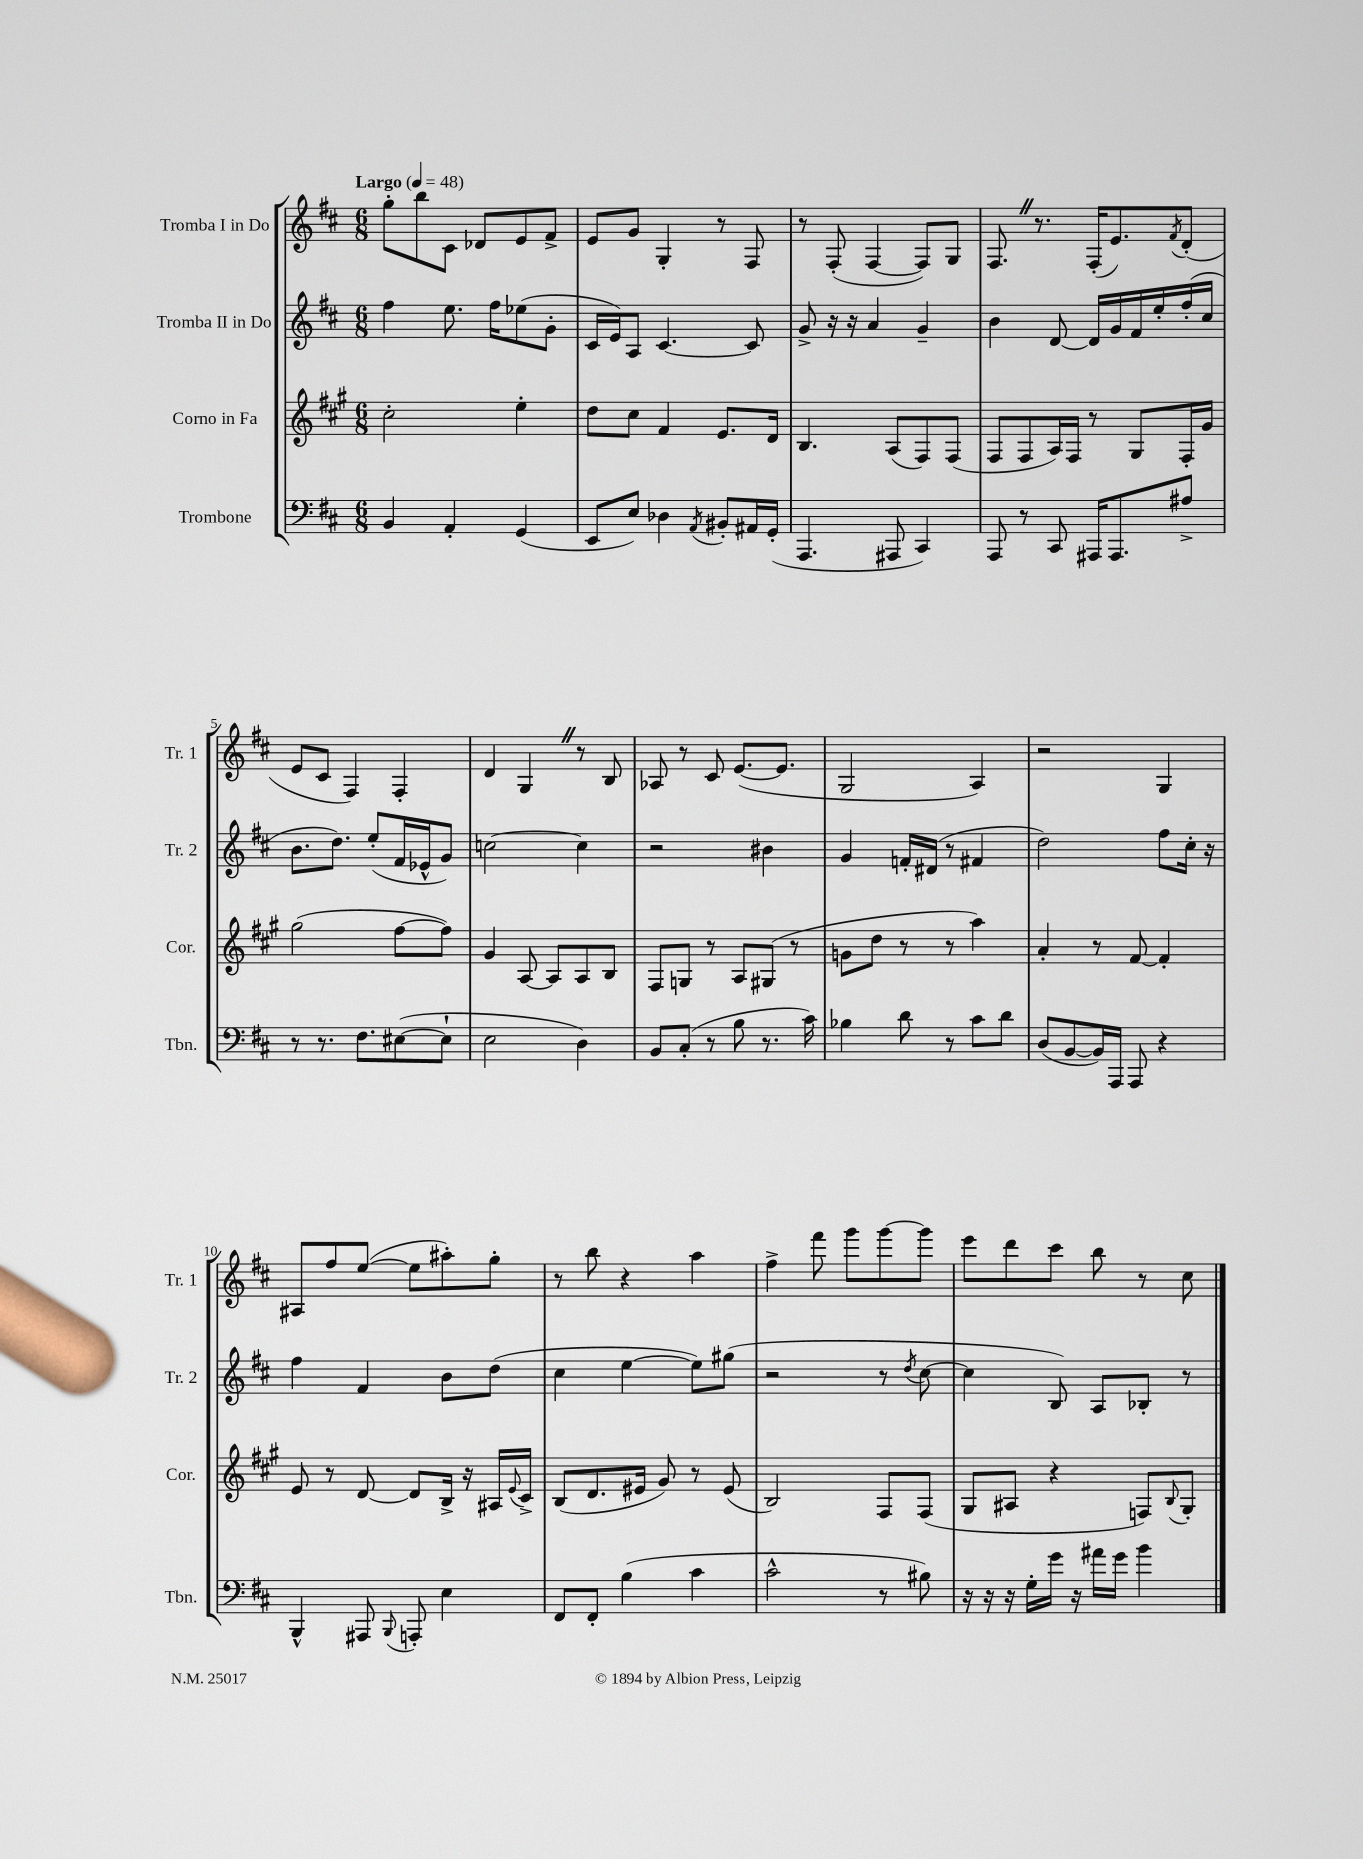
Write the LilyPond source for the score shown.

<<
\new StaffGroup <<
\new Staff = "s0" \with { instrumentName = "Tromba I in Do" shortInstrumentName = "Tr. 1" } {
    \clef treble \key d \major \numericTimeSignature \time 6/8 \tempo "Largo" 4 = 48
    g''8-. b''8 cis'8 des'8 e'8 fis'8-> |
    e'8 g'8 g4-. r8 fis8 |
    r8 fis8-.( fis4~ fis8) g8 |
    fis8. \once \override BreathingSign.text = \markup { \musicglyph "scripts.caesura.straight" } \breathe r8. fis16-.( e'8.) \acciaccatura { fis'8 } d'8-.( |
    e'8 cis'8 fis4) fis4-. |
    d'4 g4 \once \override BreathingSign.text = \markup { \musicglyph "scripts.caesura.straight" } \breathe r8 b8 |
    aes8 r8 cis'8 e'8.~( e'8. |
    g2 a4) |
    r2 g4 |
    ais8 fis''8 e''8~( e''8 ais''8-.) g''8-. |
    r8 b''8 r4 a''4 |
    fis''4-> fis'''8 g'''8 g'''8~ g'''8 |
    e'''8 d'''8 cis'''8 b''8 r8 cis''8 \bar "|." |
}
\new Staff = "s1" \with { instrumentName = "Tromba II in Do" shortInstrumentName = "Tr. 2" } {
    \clef treble \key d \major \numericTimeSignature \time 6/8
    fis''4 e''8. fis''16 ees''8( g'8-. |
    cis'16 e'16) a8 cis'4.~ cis'8 |
    g'8-> r16 r16 a'4 g'4-- |
    b'4 d'8~ d'16 g'16 fis'16 e''16-. fis''16-.( cis''16 |
    b'8. d''8.) e''8-.( fis'16 ees'16-^ g'8) |
    c''2~ c''4 |
    r2 bis'4 |
    g'4 f'16-. dis'16( r8 fis'4 |
    d''2) fis''8 cis''16-. r16 |
    fis''4 fis'4 b'8 d''8( |
    cis''4 e''4~ e''8) gis''8( |
    r2 r8 \acciaccatura { d''8 } cis''8~ |
    cis''4 b8) a8 bes8-. r8 \bar "|." |
}
\new Staff = "s2" \with { instrumentName = "Corno in Fa" shortInstrumentName = "Cor." } {
    \clef treble \key a \major \numericTimeSignature \time 6/8
    cis''2-. e''4-. |
    d''8 cis''8 fis'4 e'8. d'16 |
    b4. a8( fis8) fis8( |
    fis8 fis8 a16) fis16 r8 gis8 fis16-. gis'16 |
    gis''2( fis''8~ fis''8) |
    gis'4 a8~ a8 a8 b8 |
    fis8 g8 r8 a8 gis8( r8 |
    g'8 d''8 r8 r8 a''4) |
    a'4-. r8 fis'8~ fis'4-. |
    e'8 r8 d'8~ d'8 b16-> r16 ais16 \appoggiatura { e'8 } cis'16-> |
    b8( d'8. eis'16 gis'8) r8 eis'8( |
    b2) fis8 fis8( |
    gis8 ais8 r4 f8) \appoggiatura { b8 } gis8-. \bar "|." |
}
\new Staff = "s3" \with { instrumentName = "Trombone" shortInstrumentName = "Tbn." } {
    \clef bass \key d \major \numericTimeSignature \time 6/8
    b,4 a,4-. g,4( |
    e,8 e8) des4 \acciaccatura { a,8 } bis,8-. ais,16 g,16-.( |
    a,,4. ais,,8 cis,4) |
    a,,8 r8 cis,8 ais,,16 ais,,8. ais8-> |
    r8 r8. fis8. eis8~( eis8-! |
    e2 d4) |
    b,8 cis8-.( r8 b8 r8. cis'16) |
    bes4 d'8 r8 cis'8 d'8 |
    d8( b,8~ b,16) a,,16 a,,8 r4 |
    b,,4-^ ais,,8 \appoggiatura { b,,8 } a,,8-. e4 |
    fis,8 fis,8-. b4( cis'4 |
    cis'2-^ r8 bis8) |
    r16 r16 r16 g16-. g'16 r16 ais'16 g'16 b'4 \bar "|." |
}
>>
>>
